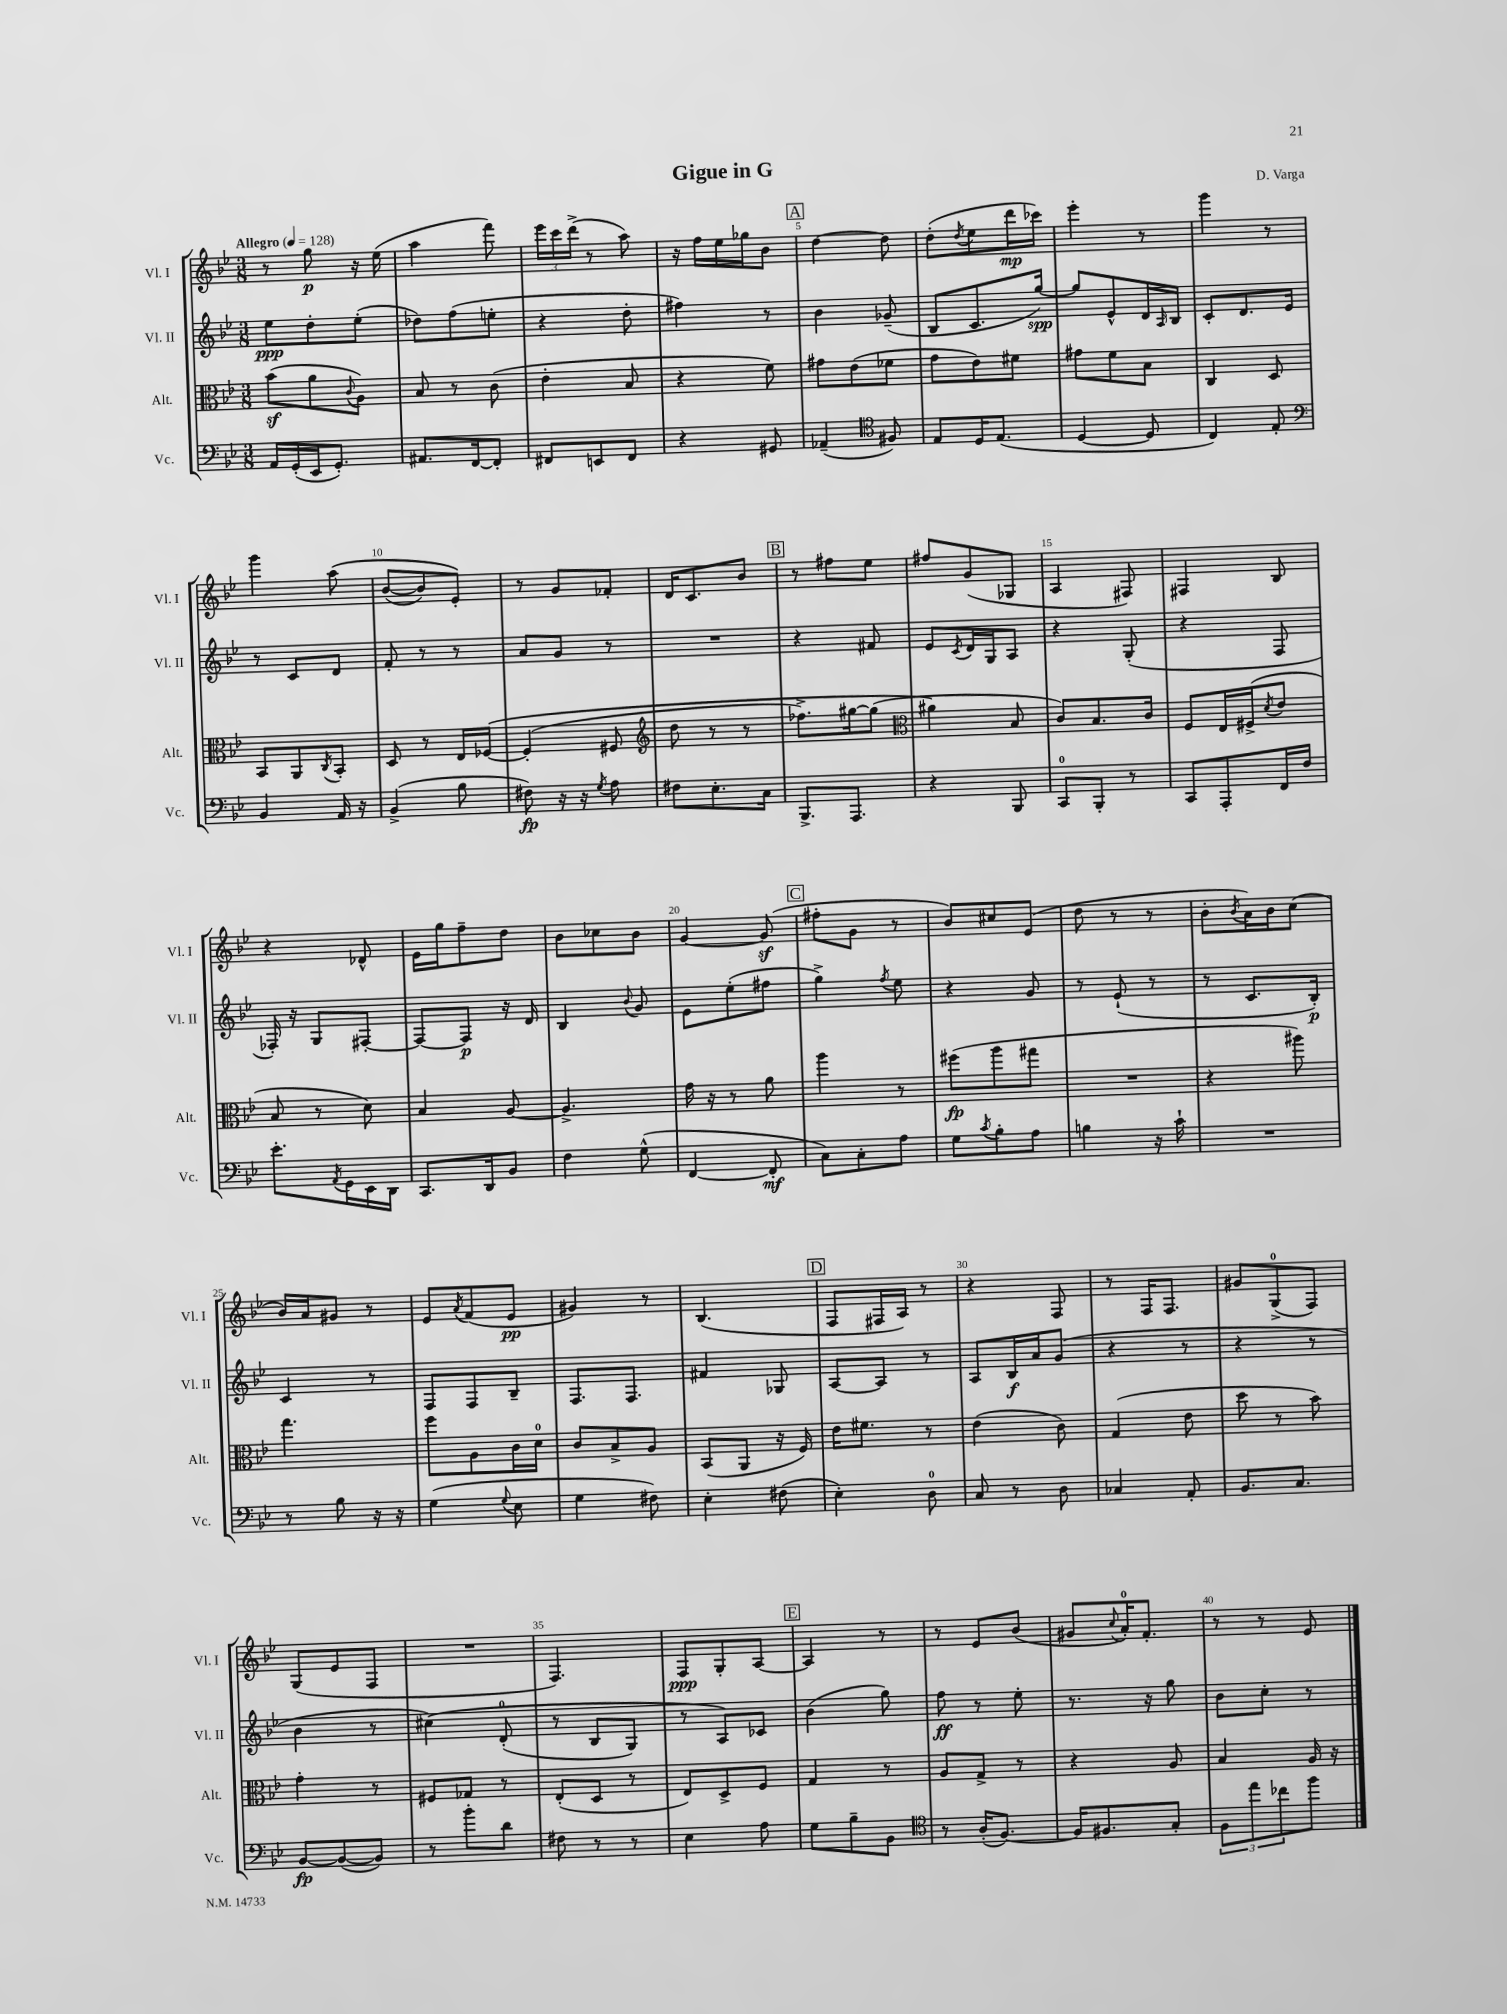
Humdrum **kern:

**kern	**dynam	**kern	**dynam	**kern	**dynam	**kern	**dynam
*part4	*part4	*part3	*part3	*part2	*part2	*part1	*part1
*staff4	*staff4	*staff3	*staff3	*staff2	*staff2	*staff1	*staff1
*I"Vc.	*	*I"Alt.	*	*I"Vl. II	*	*I"Vl. I	*
*I'Vc.	*	*I'Alt.	*	*I'Vl. II	*	*I'Vl. I	*
*clefF4	*	*clefC3	*	*clefG2	*	*clefG2	*
*k[b-e-]	*	*k[b-e-]	*	*k[b-e-]	*	*k[b-e-]	*
*M3/8	*	*M3/8	*	*M3/8	*	*M3/8	*
*MM128	*	*MM128	*	*MM128	*	*MM128	*
=1	=1	=1	=1	=1	=1	=1	=1
!	!	!	!	!	!	!LO:TX:a:B:t=Allegro	!
16AA/LL	.	(8b-z\L	.	8ee-\L	ppp	8r	.
(16GG'/	.	.	.	.	.	.	.
16EE-/J	.	8a\	.	8dd'\	.	8gg\	p
8.GG'/J)	.	.	.	.	.	.	.
.	.	8qqc/	.	.	.	.	.
.	.	8A\J)	.	(8ee-'\J	.	16r	.
.	.	.	.	.	.	(16ee-\	.
=2	=2	=2	=2	=2	=2	=2	=2
8.AA#X/L	.	8B-/	.	8dd-X\L)	.	4aa\	.
.	.	8r	.	(8ff\	.	.	.
[16FF/k	.	.	.	.	.	.	.
8FF'/J]	.	(8c\	.	8een'\J	.	8fff\)	.
=3	=3	=3	=3	=3	=3	=3	=3
8FF#X/L	.	4e-'\	.	4r	.	24eee-\LL	.
.	.	.	.	.	.	24ccc\	.
.	.	.	.	.	.	(24ddd^\JJ	.
8EEn/	.	.	.	.	.	8r	.
8FF#/J	.	8B-/	.	8dd'\	.	8aa\)	.
=4	=4	=4	=4	=4	=4	=4	=4
4r	.	4r	.	4ff#X\)	.	16r	.
.	.	.	.	.	.	16ff\LL	.
.	.	.	.	.	.	16ee-\	.
.	.	.	.	.	.	16gg-X\J	.
8GG#X/	.	8f\)	.	8r	.	8b-\J	.
!!LO:REH:place=s1:t=A
=5	=5	=5	=5	=5	=5	=5	=5
(4AA-X~/	.	8g#X\L	.	4b-\	.	[4dd\	.
.	.	(8e-\	.	.	.	.	.
*clefC4	*	*	*	*	*	*	*
8F#X/)	.	8f-X\J	.	(8g-X~/	.	8dd\]	.
=6	=6	=6	=6	=6	=6	=6	=6
8E-/L	.	8g\L	.	8B-/L	.	(8dd'\L	.
.	.	.	.	.	.	8qdd/	.
16D/K	.	8e-\)	.	8.c/	.	8ee-\	.
(8.E-/J	.	.	.	.	.	.	.
.	.	8f#X\J	.	.	.	16ddd\L	mp
.	.	.	.	[16gg/Jk)	spp	16ccc-X\JJ)	.
=7	=7	=7	=7	=7	=7	=7	=7
[4D/	.	8g#X\L	.	8gg/L]	.	4eee-'\	.
.	.	8f\	.	8e-^^/	.	.	.
8D/]	.	8B-\J	.	16d/L	.	8r	.
.	.	.	.	16qqA/	.	.	.
.	.	.	.	16B-/JJ	.	.	.
=8	=8	=8	=8	=8	=8	=8	=8
4C/)	.	4C/	.	8c'/L	.	4ggg\	.
.	.	.	.	8.d/	.	.	.
8E-'/	.	8D/	.	.	.	8r	.
.	.	.	.	16e-/Jk	.	.	.
!!LO:LB:g=z
=9	=9	=9	=9	=9	=9	=9	=9
*clefF4	*	*	*	*	*	*	*
4BB-/	.	8BB-/L	.	8r	.	4ggg\	.
.	.	8AA/	.	8c/L	.	.	.
.	.	8qC/	.	.	.	.	.
16AA/	.	8BB-'/J	.	8d/J	.	(8aa\	.
16r	.	.	.	.	.	.	.
=10	=10	=10	=10	=10	=10	=10	=10
(4BB-^/	.	8D/	.	8f'/	.	([8b-/L	.
.	.	8r	.	8r	.	8b-/])	.
8B-\	.	16E-/LL	.	8r	.	8e-'/J)	.
.	.	([16F-X/JJ	.	.	.	.	.
=11	=11	=11	=11	=11	=11	=11	=11
8F#X\)	fp	(4F-'/]	.	8a/L	.	8r	.
16r	.	.	.	8g/J	.	8g/L	.
16r	.	.	.	.	.	.	.
8qG/	.	.	.	.	.	.	.
8A\	.	8F#X/	.	8r	.	8f-X'/J	.
=12	=12	=12	=12	=12	=12	=12	=12
*	*	*clefG2	*	*	*	*	*
8F#X\L	.	8dd\	.	4.r	.	16d/KL	.
.	.	.	.	.	.	8.c/	.
8.E-'\	.	8r	.	.	.	.	.
.	.	8r	.	.	.	8b-/J	.
16C\Jk	.	.	.	.	.	.	.
!!LO:REH:place=s1:t=B
=13	=13	=13	=13	=13	=13	=13	=13
8.BBB-^/L	.	8.ff-X^\L)	.	4r	.	8r	.
.	.	.	.	.	.	8ff#X\L	.
8.AAA/J	.	[16gg#X\k	.	.	.	.	.
.	.	(8gg#\J]	.	8f#X/	.	8ee-\J	.
=14	=14	=14	=14	=14	=14	=14	=14
*	*	*clefC3	*	*	*	*	*
4r	.	4a#X\)	.	8e-/L	.	8ff#X/L	.
.	.	.	.	8qc/	.	.	.
.	.	.	.	16d/L	.	(8g/	.
.	.	.	.	16G/J	.	.	.
8BBB-/	.	8B-/	.	8A/J	.	8G-X/J	.
=15	=15	=15	=15	=15	=15	=15	=15
8CC/L	.	8c/L)	.	4r	.	4A/	.
8BBB-'/J	.	8.B-/	.	.	.	.	.
8r	.	.	.	(8G'/	.	8F#X/)	.
.	.	16c/Jk	.	.	.	.	.
=16	=16	=16	=16	=16	=16	=16	=16
8CC/L	.	8F/L	.	4r	.	4F#X/	.
8AAA'/	.	16E-/L	.	.	.	.	.
.	.	(16F#X^/J	.	.	.	.	.
.	.	8qd/	.	.	.	.	.
16FF/L	.	8e-/J	.	8F/	.	8B-/	.
16F/JJ	.	.	.	.	.	.	.
!!LO:LB:g=z
=17	=17	=17	=17	=17	=17	=17	=17
8.e-'\L	.	8B-/	.	16F-X'/)	.	4r	.
.	.	.	.	16r	.	.	.
.	.	8r	.	8G/L	.	.	.
8qAA/	.	.	.	.	.	.	.
16GG\L	.	.	.	.	.	.	.
16EE-\	.	8d\)	.	[8F#X'/J	.	8d-X^^/	.
16DD\JJ	.	.	.	.	.	.	.
=18	=18	=18	=18	=18	=18	=18	=18
8.CC/L	.	4B-/	.	8F#/L_	.	16e-\LL	.
.	.	.	.	.	.	16gg\J	.
.	.	.	.	8F#/J]	p	8ff~\	.
16DD/k	.	.	.	.	.	.	.
8BB-/J	.	[8A/	.	16r	.	8dd\J	.
.	.	.	.	16d/	.	.	.
=19	=19	=19	=19	=19	=19	=19	=19
4F\	.	4.A^/]	.	4B-/	.	8b-\L	.
.	.	.	.	.	.	8cc-X\	.
.	.	.	.	8qqb-/	.	.	.
(8G^^\	.	.	.	8g/	.	8b-\J	.
=20	=20	=20	=20	=20	=20	=20	=20
[4FF/	.	16g\	.	8e-\L	.	[4g/	.
.	.	16r	.	.	.	.	.
.	.	8r	.	(8ee-'\	.	.	.
8FF'/]	mf	8a\	.	8ff#X\J	.	(8gz/]	.
!!LO:REH:place=s1:t=C
=21	=21	=21	=21	=21	=21	=21	=21
8C\L)	.	4aa\	.	4gg^\)	.	8ff#X'\L	.
8C'\	.	.	.	.	.	8g\J	.
.	.	.	.	8qff/	.	.	.
8A\J	.	8r	.	8ee-\	.	8r	.
=22	=22	=22	=22	=22	=22	=22	=22
8G\L	.	(8ff#X\L	fp	4r	.	8b-/L)	.
8qc/	.	.	.	.	.	.	.
8B-'\	.	8aa\	.	.	.	8cc#X/	.
8A\J	.	8gg#X\J	.	8g/	.	(8e-/J	.
=23	=23	=23	=23	=23	=23	=23	=23
4Bn\	.	4.r	.	8r	.	8dd\	.
.	.	.	.	(8e-`/	.	8r	.
16r	.	.	.	8r	.	8r	.
16c`\	.	.	.	.	.	.	.
=24	=24	=24	=24	=24	=24	=24	=24
4.r	.	4r	.	8r	.	8b-'\L	.
.	.	.	.	.	.	8qb-/	.
.	.	.	.	8.c/L	.	16a\L)	.
.	.	.	.	.	.	16b-\J	.
.	.	8aa#X\)	.	.	.	(8cc\J	.
.	.	.	.	16B-'/Jk)	p	.	.
!!LO:LB:g=z
=25	=25	=25	=25	=25	=25	=25	=25
8r	.	4.gg\	.	4c/	.	16b-/LL)	.
.	.	.	.	.	.	16a/J	.
8B-\	.	.	.	.	.	8g#X/J	.
16r	.	.	.	8r	.	8r	.
16r	.	.	.	.	.	.	.
=26	=26	=26	=26	=26	=26	=26	=26
(4G\	.	8ff\L	.	8F/L	.	8e-/L	.
.	.	.	.	.	.	8qa/	.
.	.	8A\	.	8F/	.	(8f/	.
8qqG/	.	.	.	.	.	.	.
8E-\	.	16c\L	.	8B-~/J	.	8e-/J	pp
.	.	16d\JJ	.	.	.	.	.
=27	=27	=27	=27	=27	=27	=27	=27
4G\	.	8c/L	.	8.F/L	.	4g#X/)	.
.	.	8B-^/	.	.	.	.	.
.	.	.	.	8.F/J	.	.	.
8F#X\)	.	8A/J	.	.	.	8r	.
=28	=28	=28	=28	=28	=28	=28	=28
4E-'\	.	(8BB-/L	.	4f#X/	.	(4.B-/	.
.	.	8AA/J	.	.	.	.	.
(8F#X\	.	16r	.	8G-X/	.	.	.
.	.	16F/)	.	.	.	.	.
!!LO:REH:place=s1:t=D
=29	=29	=29	=29	=29	=29	=29	=29
4E-'\)	.	16e-\KL	.	[8A/L	.	8F/L	.
.	.	8.f#X\J	.	.	.	.	.
.	.	.	.	8A/J]	.	16F#X/L	.
.	.	.	.	.	.	16A/JJ)	.
8D\	.	8r	.	8r	.	8r	.
=30	=30	=30	=30	=30	=30	=30	=30
8C/	.	(4e-\	.	8A/L	.	4r	.
8r	.	.	.	16B-/L	f	.	.
.	.	.	.	16a/J	.	.	.
8D\	.	8c\)	.	(8g/J	.	8F/	.
=31	=31	=31	=31	=31	=31	=31	=31
4C-X/	.	(4G/	.	4r	.	8r	.
.	.	.	.	.	.	16F/KL	.
.	.	.	.	.	.	8.F/J	.
8AA'/	.	8e-\	.	8r	.	.	.
=32	=32	=32	=32	=32	=32	=32	=32
8.BB-/L	.	8dd\	.	4r	.	8g#X/L	.
.	.	8r	.	.	.	(8G^/	.
8.C/J	.	.	.	.	.	.	.
.	.	8b-\)	.	8r	.	8F/J)	.
!!LO:LB:g=z
=33	=33	=33	=33	=33	=33	=33	=33
[8BB-/L	fp	4g'\	.	4b-\	.	(8G/L	.
(8BB-/_	.	.	.	.	.	8e-/	.
8BB-/J])	.	8r	.	8r	.	8F/J	.
=34	=34	=34	=34	=34	=34	=34	=34
8r	.	8F#X/L	.	(4cc#X\)	.	4.r	.
8b-'\L	.	8G-X/J	.	.	.	.	.
8d\J	.	8r	.	(8d'/	.	.	.
=35	=35	=35	=35	=35	=35	=35	=35
8F#X\	.	(8E-'/L	.	8r	.	4.F/)	.
8r	.	8D/J	.	8B-/L	.	.	.
8r	.	8r	.	8G/J)	.	.	.
=36	=36	=36	=36	=36	=36	=36	=36
4E-\	.	8E-/L)	.	8r	.	8F/L	ppp
.	.	8D^/	.	8A/L)	.	8G'/	.
8A\	.	8F/J	.	8c-X/J	.	[8A/J	.
!!LO:REH:place=s1:t=E
=37	=37	=37	=37	=37	=37	=37	=37
8G\L	.	4G/	.	(4b-\	.	4A/]	.
8B-~\	.	.	.	.	.	.	.
8BB-\J	.	8r	.	8gg\)	.	8r	.
=38	=38	=38	=38	=38	=38	=38	=38
*clefC4	*	*	*	*	*	*	*
8r	.	8A/L	.	8ff\	ff	8r	.
(16A'/KL	.	8G^/J	.	8r	.	8e-/L	.
[8.F/J)	.	.	.	.	.	.	.
.	.	8r	.	8ee-'\	.	(8b-/J	.
=39	=39	=39	=39	=39	=39	=39	=39
16F/KL]	.	4r	.	8.r	.	8g#X/L	.
8.F#X/	.	.	.	.	.	.	.
.	.	.	.	.	.	8qqcc/	.
.	.	.	.	.	.	16a'/K)	.
.	.	.	.	16r	.	8.f'/J	.
8G'/J	.	8A/	.	8gg\	.	.	.
=40	=40	=40	=40	=40	=40	=40	=40
12F\L	.	4B-/	.	8b-\L	.	8r	.
12ee-\	.	.	.	.	.	.	.
.	.	.	.	8cc'\J	.	8r	.
12cc-X\	.	.	.	.	.	.	.
8ff\J	.	16A/	.	8r	.	8e-/	.
.	.	16r	.	.	.	.	.
==	==	==	==	==	==	==	==
*-	*-	*-	*-	*-	*-	*-	*-
